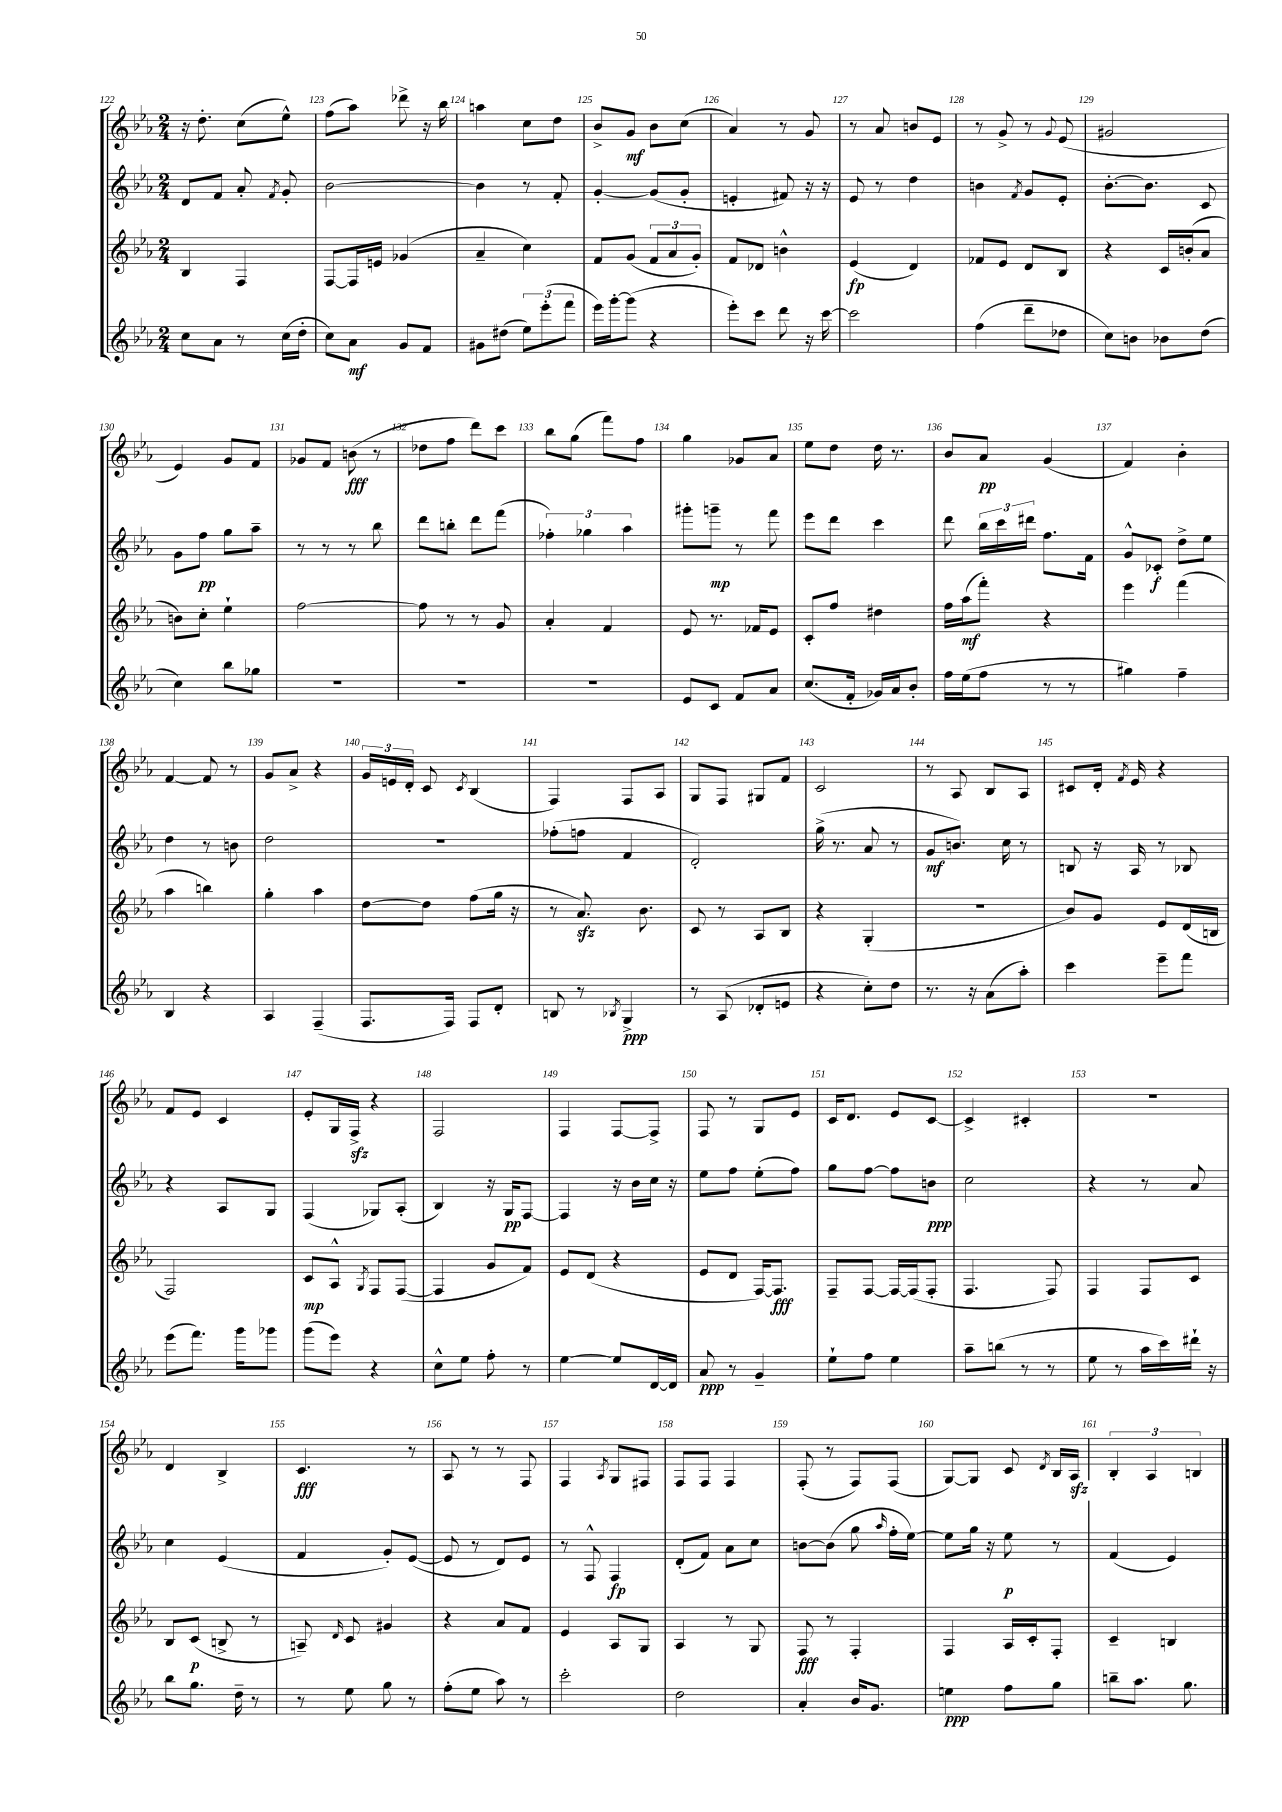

**kern	**kern	**kern	**kern
*staff4	*staff3	*staff2	*staff1
*clefG2	*clefG2	*clefG2	*clefG2
*k[b-e-a-]	*k[b-e-a-]	*k[b-e-a-]	*k[b-e-a-]
*M2/4	*M2/4	*M2/4	*M2/4
8cc	4B-	8d	16r
.	.	.	8.dd'
8a-	.	8f	.
8r	4F	8a-'	(8cc
.	.	8qf	.
(16cc	.	8g'	8ee-^^)
16dd'	.	.	.
=	=	=	=
8cc)	[8F	[2b-	(8ff
8a-	16F]	.	8aa-)
.	16e	.	.
8g	(4g-	.	8ddd-^
8f	.	.	16r
.	.	.	16bb-
=	=	=	=
8g#	4a-~	4b-]	4aa
(8dd#	.	.	.
12ee-)	4cc)	8r	8cc
(12eee-'	.	.	.
.	.	8f'	8dd
12fff	.	.	.
=	=	=	=
16eee-)	8f	[4g'	8b-^
[16ggg'	.	.	.
(8ggg]	(8g	.	8g
4r	12f	(8g]	8b-
.	12a-	.	.
.	.	8g'	(8cc
.	12g')	.	.
=	=	=	=
8eee-')	8f	4e'	4a-)
8ccc	8d-	.	.
8ddd	4b^^	8f#)	8r
16r	.	16r	8g
[16ccc	.	16r	.
=	=	=	=
2ccc]	(4e-	8e-	8r
.	.	8r	8a-
.	4d)	4dd	8b
.	.	.	8e-
=	=	=	=
(4ff	8f-	4b	8r
.	8e-	.	8g^
.	.	8qf	.
8ddd~	8d	8g	8r
.	.	.	8qqg
8dd-	8B-	8e-'	(8e-
=	=	=	=
8cc)	4r	[8.b-'	2g#
8b	.	.	.
.	.	8.b-]	.
8b-	16c	.	.
.	(16b'	.	.
(8dd	8a-	8c	.
=	=	=	=
4cc)	8b)	8g	4e-)
.	8cc'	8ff	.
8bb-	4ee-`	8gg	8g
8gg-	.	8aa-~	8f
=	=	=	=
2r	[2ff	8r	8g-
.	.	8r	8f
.	.	8r	(8b
.	.	8bb-	8r
=	=	=	=
2r	8ff]	8ddd	8dd-
.	8r	8bb'	8ff
.	8r	8ddd	8ddd)
.	8g	(8fff	8ccc
=	=	=	=
2r	4a-'	6ff-')	8bb-
.	.	.	(8gg
.	.	6gg-	.
.	4f	.	8fff)
.	.	6aa-	.
.	.	.	8ff
=	=	=	=
8e-	8e-	8ggg#'	4gg
8c	8.r	8ggg~	.
8f	.	8r	8g-
.	16f-	.	.
8a-	8e-	8fff	8a-
=	=	=	=
(8.cc	8c'	8eee-	8ee-
.	8ff	8ddd	8dd
16f'	.	.	.
16g-)	4dd#	4ccc	16dd
16a-	.	.	8.r
8b-'	.	.	.
=	=	=	=
16ff	16ff	8ddd	8b-
(16ee-	(16aa-	.	.
8ff	8fff')	24bb-	8a-
.	.	24ccc	.
.	.	24ddd#	.
8r	4r	8.ff	(4g
8r	.	.	.
.	.	16f	.
=	=	=	=
4gg#)	4eee-	8g^^	4f)
.	.	8c-'	.
4ff~	(4fff	8dd^	4b-'
.	.	8ee-	.
=	=	=	=
4B-	4aa-	4dd	[4f
4r	4bb)	8r	8f]
.	.	8b	8r
=	=	=	=
4A-	4gg'	2dd	8g
.	.	.	8a-^
(4F~	4aa-	.	4r
=	=	=	=
8.F	[8dd	2r	24g
.	.	.	24e
.	.	.	24d'
.	8dd]	.	8c
16F)	.	.	.
.	.	.	8qc
8F	(8ff	.	(4B-
8d'	16gg	.	.
.	16r	.	.
=	=	=	=
8B	8r	(8ff-'	4F)
8r	8.a-)	8ff	.
8qB-	.	.	.
4G^	.	4f	8F
.	8.b-	.	.
.	.	.	8A-
=	=	=	=
8r	8c	2d')	8G
(8A-	8r	.	8F
8d-'	8A-	.	8G#
8e	8B-	.	8f
=	=	=	=
4r	4r	(16gg^	2c
.	.	8.r	.
8cc')	(4G'	8a-	.
8dd	.	8r	.
=	=	=	=
8.r	2r	8g	8r
.	.	8.b)	8A-
16r	.	.	.
(8a-	.	.	8B-
.	.	16cc	.
8aa-')	.	8r	8A-
=	=	=	=
4ccc	8b-)	8B	8c#
.	8g	16r	16d'
.	.	.	8qf
.	.	16A-	16e-
8eee-~	8e-	8r	4r
8fff	(16d	8B-	.
.	16B	.	.
=	=	=	=
(8eee-	2F)	4r	8f
8.fff)	.	.	8e-
.	.	8A-	4c
16ggg	.	.	.
8ggg-	.	8G	.
=	=	=	=
(8ggg	8c	(4F	8e-'
8eee-)	8A-^^	.	16G
.	.	.	16F^
.	8qG	.	.
4r	8F	8G-)	4r
.	([8F	(8A-'	.
=	=	=	=
8cc^^	4F]	4B-)	2F
8ee-	.	.	.
8ff'	8g	16r	.
.	.	16G	.
8r	8f)	[8F	.
=	=	=	=
[4ee-	8e-	4F]	4F
.	(8d	.	.
8ee-]	4r	16r	[8F
.	.	16b-	.
[16d	.	16cc	8F^]
16d]	.	16r	.
=	=	=	=
8a-	8e-	8ee-	8F
8r	8d	8ff	8r
4g~	[16F)	(8ee-'	8G
.	8.F]	.	.
.	.	8ff)	8e-
=	=	=	=
8ee-`	8F~	8gg	16c
.	.	.	8.d
8ff	[8F	[8ff	.
4ee-	16F_	8ff]	8e-
.	(16F]	.	.
.	8F'	8b	[8c
=	=	=	=
8aa-~	4.F	2cc	4c^]
(8bb	.	.	.
8r	.	.	4c#'
8r	8F)	.	.
=	=	=	=
8ee-	4F	4r	2r
8r	.	.	.
16aa-	8F	8r	.
16ccc)	.	.	.
16ddd#`	8c	8a-	.
16r	.	.	.
=	=	=	=
8bb-	8B-	4cc	4d
8.gg	(8c	.	.
.	8B^	(4e-	4B-^
16dd~	.	.	.
8r	8r	.	.
=	=	=	=
8r	8A~)	4f	4.c
.	16qqd	.	.
8ee-	8c	.	.
8gg	4g#	8g')	.
8r	.	([8e-	8r
=	=	=	=
(8ff'	4r	8e-]	8A-
8ee-	.	8r	8r
8aa-)	8a-	8d)	8r
8r	8f	8e-	8F
=	=	=	=
2ccc'	4e-	8r	4F
.	.	8F^^	.
.	.	.	8qA-
.	8A-	4F	8G
.	8G	.	8F#
=	=	=	=
2dd	4A-	(8d'	8F
.	.	8f)	8F
.	8r	8a-	4F
.	8G	8cc	.
=	=	=	=
4a-'	8F	[8b	(8F'
.	8r	(8b]	8r
16b-	4F'	8gg	8F)
8.g	.	.	.
.	.	16qqaa-	.
.	.	16ff'	(8F
.	.	[16ee-)	.
=	=	=	=
4ee	4F	8ee-]	[8G)
.	.	16gg	8G]
.	.	16r	.
8ff	16A-	8ee-	8c
.	16c'	.	.
.	.	.	8qd
8gg	8F'	8r	16B-
.	.	.	16A-
=	=	=	=
8bb~	4c~	(4f	6B-'
8.aa-	.	.	.
.	.	.	6A-
.	4B	4e-)	.
8.gg	.	.	.
.	.	.	6B
==	==	==	==
*-	*-	*-	*-
